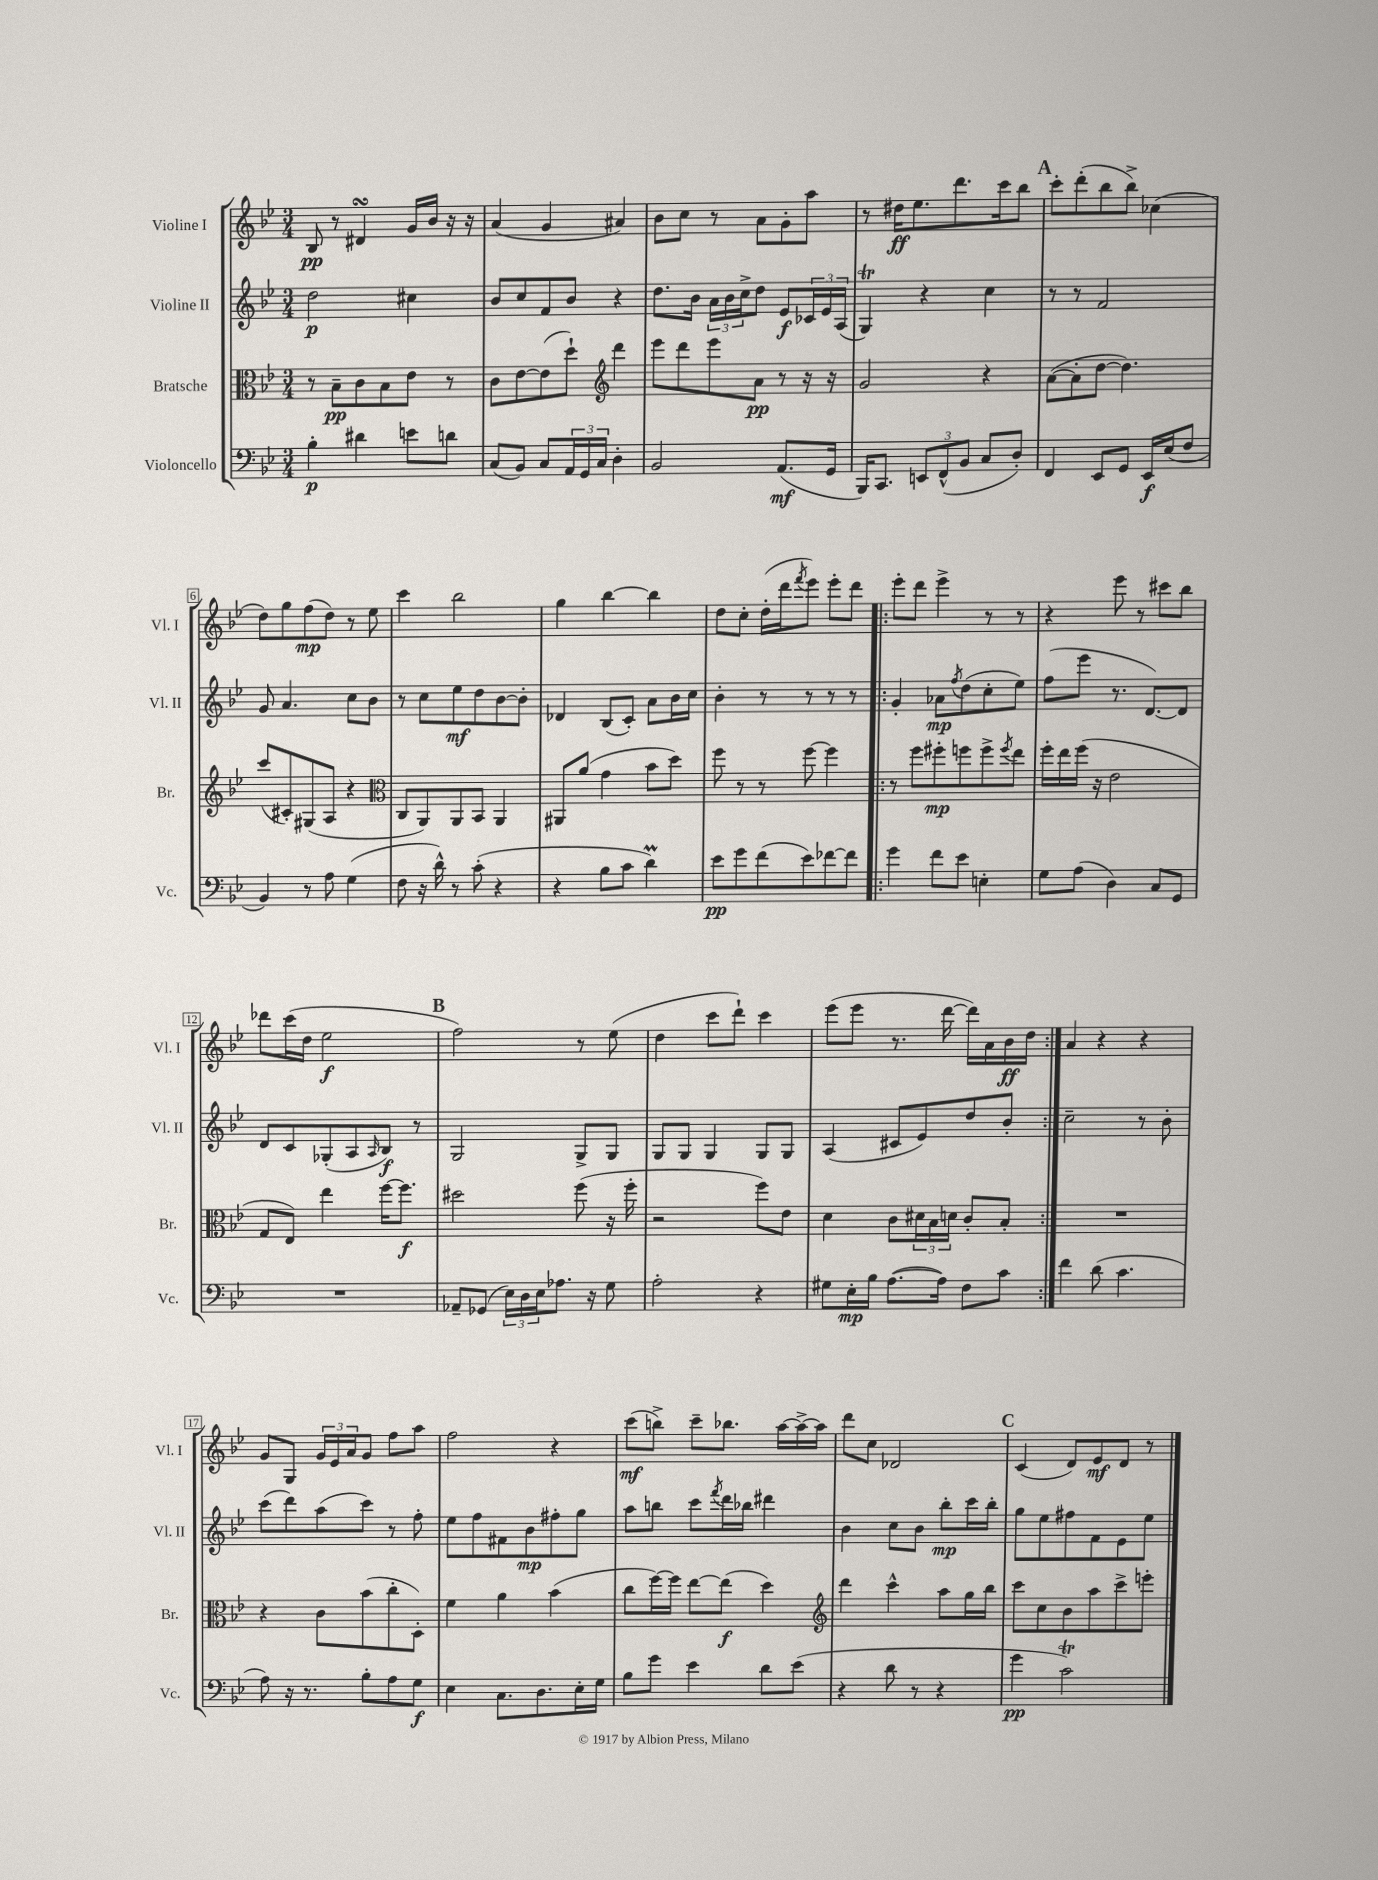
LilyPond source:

<<
\new StaffGroup <<
\new Staff = "s0" \with { instrumentName = "Violine I" shortInstrumentName = "Vl. I" } {
    \clef treble \key bes \major \numericTimeSignature \time 3/4
    bes8\pp r8 dis'4\turn g'16 bes'16 r16 r16 |
    a'4( g'4 ais'4) |
    bes'8 c''8 r8 a'8 g'8-. a''8 |
    r8 dis''16\ff ees''8. d'''8. c'''16 bes''8 |
    \mark \markup { \bold "A" } c'''8-. d'''8-.( bes''8 bes''8->) ces''4( |
    d''8) g''8 f''8\mp( d''8) r8 ees''8 |
    c'''4 bes''2 |
    g''4 bes''4~ bes''4 |
    d''8 c''8-. d''16-.( d'''16 \acciaccatura { f'''8 } ees'''8) ees'''8-. d'''8 |
    \repeat volta 2 { ees'''8-. d'''8 ees'''4-> r8 r8 |
    r4 ees'''8 r8 cis'''8 bes''8 |
    des'''8 c'''16( d''16 ees''2\f |
    \mark \markup { \bold "B" } f''2) r8 ees''8( |
    d''4 c'''8 d'''8-!) c'''4 |
    ees'''8( ees'''8 r8. d'''16~ d'''16) a'16 bes'16\ff d''16 | }
    a'4 r4 r4 |
    g'8 g8 \tuplet 3/2 { g'16 ees'16 a'16 } g'8 f''8 a''8 |
    f''2 r4 |
    c'''8\mf( b''8->) c'''8-- bes''8. a''16~ a''16~-> a''16 |
    d'''8 c''8 des'2 |
    \mark \markup { \bold "C" } c'4( d'8) ees'8\mf d'8 r8 \bar "|." |
}
\new Staff = "s1" \with { instrumentName = "Violine II" shortInstrumentName = "Vl. II" } {
    \clef treble \key bes \major \numericTimeSignature \time 3/4
    d''2\p cis''4 |
    bes'8 c''8 f'8 bes'8 r4 |
    d''8. bes'16 \tuplet 3/2 { a'16 bes'16 c''16-> } d''8 ees'8\f \tuplet 3/2 { ces'16 ees'16 a16( } |
    g4\trill) r4 c''4 |
    \mark \markup { \bold "A" } r8 r8 f'2 |
    g'8 a'4. c''8 bes'8 |
    r8 c''8 ees''8\mf d''8 bes'8~ bes'8-. |
    des'4 bes8( c'8-.) a'8 bes'16 c''16 |
    bes'4-. r8 r8 r8 r8 |
    \repeat volta 2 { g'4-. aes'8\mp \acciaccatura { f''8 } d''8( c''8-. ees''8) |
    f''8( ees'''8 r8. d'8.~) d'8 |
    d'8 c'8 ges8-.( a8 \grace { a16 } bes8\f) r8 |
    \mark \markup { \bold "B" } g2 g8-> g8 |
    g8 g8 g4 g8 g8 |
    a4( cis'8 ees'8) d''8 bes'8-. | }
    c''2-- r8 bes'8-. |
    c'''8( d'''8) a''8( c'''8) r8 f''8-. |
    ees''8 f''8 fis'8 bes'8\mp fis''8-. g''8 |
    a''8 b''8 c'''8 \acciaccatura { f'''8 } d'''16 bes''16 dis'''4 |
    bes'4 c''8 bes'8 bes''8-.\mp c'''16 bes''16-. |
    \mark \markup { \bold "C" } g''8 ees''8 fis''8 f'8 ees'8 ees''8 \bar "|." |
}
\new Staff = "s2" \with { instrumentName = "Bratsche" shortInstrumentName = "Br." } {
    \clef alto \key bes \major \numericTimeSignature \time 3/4
    r8 bes8--\pp c'8 bes8 ees'8 r8 |
    c'8 ees'8~ ees'8( d''8-!) \clef treble d'''4 |
    ees'''8 d'''8 ees'''8 a'8\pp r8 r16 r16 |
    g'2 r4 |
    \mark \markup { \bold "A" } a'8~( a'8-. d''8~ d''4.) |
    c'''8( cis'8-.) gis8( a8 r4 |
    \clef alto c8 a,8) a,8 bes,8 a,4 |
    ais,8 a'8( g'4 bes'8 d''8) |
    f''8 r8 r8 f''8~ f''4 |
    \repeat volta 2 { r8 f''8 fis''8-.\mp f''8 f''8-> \acciaccatura { f''8 } ees''8 |
    f''16-. ees''16 f''16( r16 ees'2 |
    g8 ees8) ees''4 f''16~ f''8.\f |
    \mark \markup { \bold "B" } dis''2 f''8( r16 f''16-. |
    r2 f''8) ees'8 |
    d'4 c'8 \tuplet 3/2 { dis'16 bes16 d'16 } c'8-. bes8-. | }
    R2. |
    r4 c'8 bes'8( c''8-. d8-.) |
    f'4 a'4 bes'4( |
    c''8 f''16~) f''16 ees''8~ ees''8\f( d''4) |
    \clef treble d'''4 c'''4-^ a''8 g''16 bes''16 |
    \mark \markup { \bold "C" } c'''8 c''8 bes'8 a''8 c'''8-> e'''8-. \bar "|." |
}
\new Staff = "s3" \with { instrumentName = "Violoncello" shortInstrumentName = "Vc." } {
    \clef bass \key bes \major \numericTimeSignature \time 3/4
    bes4-.\p dis'4 e'8 d'8 |
    c8( bes,8) c8 \tuplet 3/2 { a,16 g,16 c16 } d4-. |
    bes,2 a,8.\mf( g,16 |
    bes,,16) c,8. \tuplet 3/2 { e,8 f,8-^( bes,8 } c8 d8-.) |
    \mark \markup { \bold "A" } f,4 ees,8 g,8 ees,16\f ees16( f8 |
    bes,4) r8 a8 g4( |
    f8 r16 d'16-^) r8 c'8-.( r4 |
    r4 bes8 c'8 d'4\prall) |
    ees'8\pp g'8 f'8( ees'8) fes'8~ fes'8 |
    \repeat volta 2 { g'4 f'8 ees'8 e4-. |
    g8 a8( d4) c8 g,8 |
    R2. |
    \mark \markup { \bold "B" } aes,8-- ges,8( \tuplet 3/2 { ees16) d16 ees16 } aes8. r16 g8 |
    a2-. r4 |
    gis8 ees16-.\mp bes16 a8.~( a16) f8 c'8 | }
    f'4 d'8( c'4. |
    a8) r16 r8. bes8-. a8 g8\f |
    ees4 c8. d8. ees16-. g16 |
    bes8 g'8 ees'4 d'8 ees'8( |
    r4 d'8 r8 r4 |
    \mark \markup { \bold "C" } g'4\pp c'2\trill) \bar "|." |
}
>>
>>
\layout { \context { \Score \override BarNumber.stencil = #(make-stencil-boxer 0.1 0.3 ly:text-interface::print) } }
